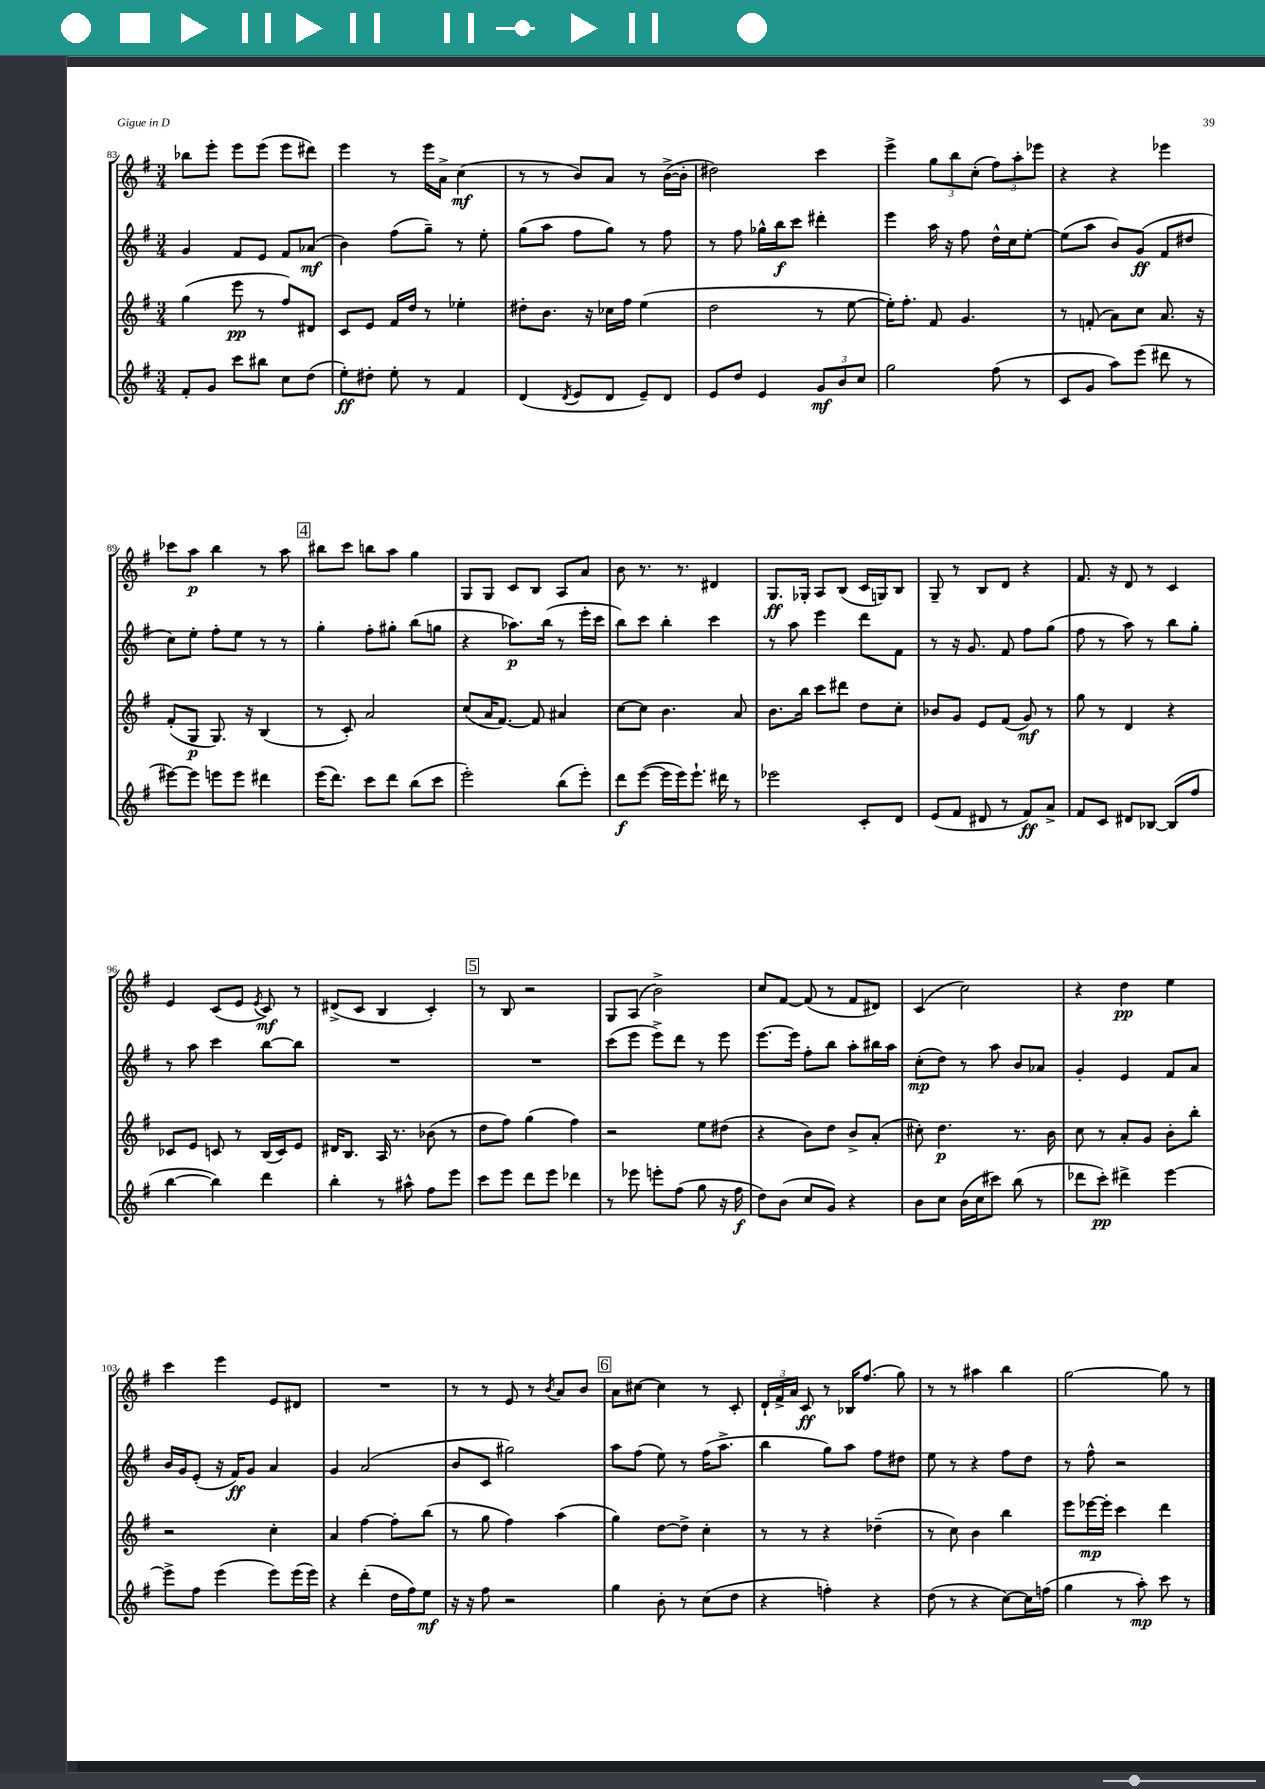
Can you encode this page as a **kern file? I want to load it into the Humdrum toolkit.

**kern	**kern	**kern	**kern
*staff4	*staff3	*staff2	*staff1
*clefG2	*clefG2	*clefG2	*clefG2
*k[f#]	*k[f#]	*k[f#]	*k[f#]
*M3/4	*M3/4	*M3/4	*M3/4
8f#'	(4gg	4g	8bb-
8g	.	.	8eee'
8ccc	8eee	8f#	8eee
8bb#	8r	8e	(8eee
8cc	8ff#)	8f#	8eee
(8dd	8d#	(8a-	8ddd#)
=	=	=	=
8ee')	8c	4b)	4eee
8dd#'	8e	.	.
8ee'	16f#	(8ff#	8r
.	16dd	.	.
8r	8r	8gg~)	16eee
.	.	.	16a^
4f#	4ee-'	8r	(4cc
.	.	8ee'	.
=	=	=	=
(4d	8dd#'	(8gg	8r
.	8.b	8aa	8r
8qd	.	.	.
8e	.	8ff#	8b)
.	16r	.	.
8d	16cc-	8gg)	8a
.	16ff#	.	.
8e~)	(4ee	8r	8r
8d	.	8ff#	([16b^
.	.	.	16b']
=	=	=	=
8e	2dd	8r	2dd#)
8dd	.	8ff#	.
4e	.	16gg-^^	.
.	.	16bb	.
.	.	8ccc	.
12g	8r	4ddd#'	4ccc
12b	.	.	.
.	[8ee	.	.
12cc	.	.	.
=	=	=	=
2gg	16ee'])	4eee	4eee^
.	8.ff#'	.	.
.	8f#	16aa	12gg
.	.	16r	.
.	.	.	12bb
.	4.g	8ff#	.
.	.	.	(12cc'
(8ff#	.	16dd^^	12ff#)
.	.	16cc	.
.	.	.	12aa'
8r	.	[8ee'	.
.	.	.	12eee-
=	=	=	=
8c	8r	(8ee]	4r
8g	(8f'	8aa	.
8aa)	8a)	8b)	4r
(8eee	8cc	(8g	.
8ddd#	8.a	8f#	4eee-
8r	.	8dd#	.
.	16r	.	.
=	=	=	=
[8eee#)	(8f#'	8cc)	8ccc-
8eee#]	8G	8ee'	8aa
8eee	8.G)	8ff#'	4bb
8eee	.	8ee	.
.	16r	.	.
4ddd#	(4B	8r	8r
.	.	8r	8aa
=	=	=	=
(16eee	8r	4gg'	8bb#
8.ddd)	.	.	.
.	8c')	.	8ccc
8ccc	2a	8ff#'	8bb
8ddd	.	8gg#'	8aa
(8bb	.	(8bb	4gg
8ccc	.	8gg	.
=	=	=	=
2eee')	(8cc	4r	8G
.	16a	.	8G
.	[8.f#)	.	.
.	.	8.aa-)	8c
.	8f#]	.	8B
.	.	(16bb	.
(8bb	4a#	8r	8A
8eee')	.	16eee'	8a
.	.	16ccc	.
=	=	=	=
8ddd	[8cc	8bb)	8b
([8eee	8cc]	8ccc	8.r
16eee]	4.b	4bb'	.
16eee)	.	.	8.r
8.eee`	.	.	.
.	.	4ccc	4d#
16ddd#	.	.	.
8r	8a	.	.
=	=	=	=
2eee-	8.b	8r	8.G
.	.	8aa	.
.	16bb	.	16G-'
.	8ccc	4eee	8A
.	8ddd#	.	(8B
8c'	8dd	8ddd	16c
.	.	.	16G)
8d	8cc'	8f#	8B
=	=	=	=
(8e	8b-	8r	8G~
8f#	8g	16r	8r
.	.	8.g	.
8d#	8e	.	8B
8r	(8f#	8f#	8d
8f#)	8g)	8ff#	4r
8a^	8r	(8gg	.
=	=	=	=
8f#	8gg	8ff#	8.f#
8c	8r	8r	.
.	.	.	16r
8d#	4d	8aa)	8d
[8B-	.	8r	8r
(8B-]	4r	8bb	4c
8ff#	.	8gg'	.
=	=	=	=
[4bb	8c-	8r	4e
.	8e	8aa	.
4bb])	8c	4ccc	(8c
.	8r	.	8e
.	.	.	8qe
4ddd	(16B	[8bb	8c)
.	16c)	.	.
.	8e	8bb]	8r
=	=	=	=
4bb'	16d#	2.r	(8d#^
.	8.B	.	.
.	.	.	8c
8r	16A	.	4B
.	8.r	.	.
8aa#^^	.	.	.
8ff#	(8b-	.	4c')
8eee	8r	.	.
=	=	=	=
8ccc	8dd	2.r	8r
8eee	8ff#)	.	8B
8ddd	(4gg	.	2r
8eee	.	.	.
4ddd-	4ff#)	.	.
=	=	=	=
8r	2r	(8ccc	8G
8eee-	.	8eee	(8A
8eee'	.	8eee^)	2b^)
(8ff#	.	8ddd	.
8gg	8ee	8r	.
16r	(8dd#	8eee	.
16ff#	.	.	.
=	=	=	=
8dd)	4r	[8.eee	8cc
(8b	.	.	[8f#
.	.	16eee]	.
8cc	8b)	8ff#'	(8f#]
8g)	8dd	8bb	8r
4r	8b^	8aa'	8f#
.	(8a'	16bb#	8d#)
.	.	16aa	.
=	=	=	=
8b	8cc#')	(8cc'	(4c
8cc	4.dd	8dd)	.
(16b	.	8r	2cc)
16cc	.	.	.
8ccc#)	.	8aa	.
(8bb	8.r	8b	.
8r	.	8a-	.
.	16b	.	.
=	=	=	=
8ddd-	8cc	4g'	4r
8ccc')	8r	.	.
4ddd#^	8a'	4e	4dd
.	8g	.	.
[4eee	8b'	8f#	4ee
.	8bb'	8a	.
=	=	=	=
8eee^]	2r	16b	4ccc
.	.	16g	.
8ff#	.	(8e'	.
(4eee	.	16r	4eee
.	.	16f#)	.
.	.	8g	.
8eee)	4cc'	4a	8e
(16eee	.	.	8d#
16eee)	.	.	.
=	=	=	=
4r	4a	4g	2.r
(4ddd'	[4ff#	(2a	.
16dd	8ff#']	.	.
16ff#)	.	.	.
8ee	(8bb	.	.
=	=	=	=
16r	8r	8b	8r
16r	.	.	.
8ff#	8gg	8c	8r
2r	4ff#)	2gg#)	8e
.	.	.	8r
.	.	.	8qb
.	(4aa	.	8a
.	.	.	8b
=	=	=	=
4gg	4gg)	8aa	8a
.	.	(8ff#	[8cc#
8b'	[8dd	8ee)	4cc#]
8r	8dd^]	8r	.
(8cc	4cc'	(16ff#	8r
.	.	8.aa^	.
8dd	.	.	8c'
=	=	=	=
4r	8r	4bb	24d`
.	.	.	24f#^
.	.	.	24a
.	8r	.	8c
4ff')	4r	8gg)	8r
.	.	8aa	16B-
.	.	.	(8.ff#
4r	(4dd-~	8ff#	.
.	.	8dd#	8gg)
=	=	=	=
(8dd	8r	8ee	8r
8r	8cc)	8r	8r
4r	4b	4r	4aa#
[8cc)	4bb	8ff#	4bb
16cc]	.	8dd	.
(16ff	.	.	.
=	=	=	=
4gg	8eee	8r	[2gg
.	[16eee-	8ff#^^	.
.	16eee-']	.	.
8r	4ccc	2r	.
8aa')	.	.	.
8ccc	4ddd	.	8gg]
8r	.	.	8r
==	==	==	==
*-	*-	*-	*-
